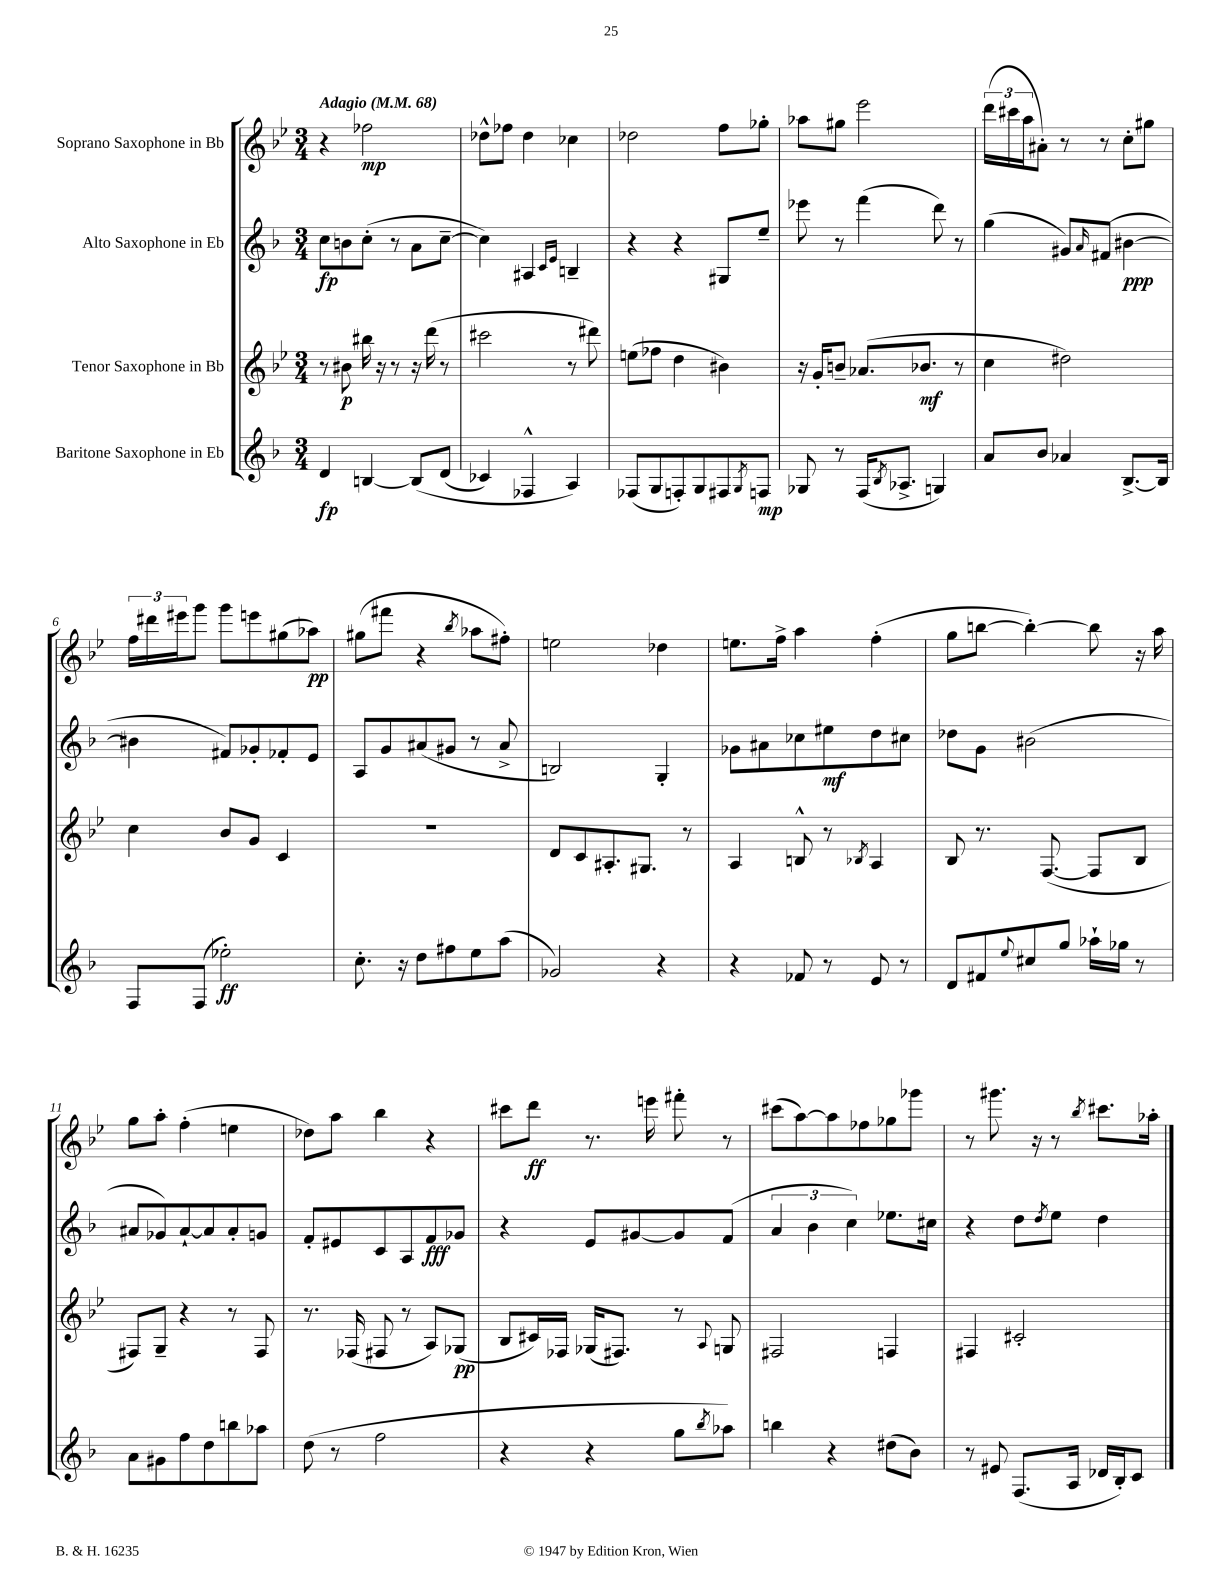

**kern	**kern	**kern	**kern
*staff4	*staff3	*staff2	*staff1
*clefG2	*clefG2	*clefG2	*clefG2
*k[b-]	*k[b-e-]	*k[b-]	*k[b-e-]
*M3/4	*M3/4	*M3/4	*M3/4
*MM68	*MM68	*MM68	*MM68
4d	8r	8cc	4r
.	8b#	8b	.
[4B	16bb#	(8cc'	2ff-
.	16r	.	.
.	8r	8r	.
&(8B]	16r	8a	.
.	(16ddd	.	.
(8d	8r	[8cc~	.
=	=	=	=
4c-)	2ccc#	4cc])	8dd-^^
.	.	.	8ff-
4F-^^	.	4A#	4dd-
.	.	16qqc	.
.	.	16qqe	.
4A&)	8r	4B~	4cc-
.	8ddd#)	.	.
=	=	=	=
(8F-	(8ee	4r	2dd-
8G	8ff-	.	.
8F')	4dd	4r	.
8G	.	.	.
8F#	4b#)	8G#	8ff
8qG	.	.	.
8F	.	8ee~	8gg-'
=	=	=	=
8G-	16r	8eee-	8aa-
.	16g'	.	.
8r	8b~	8r	8gg#
(16F	(8.a-	(4fff	2eee-
8qB-	.	.	.
8.A-^	.	.	.
.	8.b-	.	.
4G)	.	8ddd)	.
.	8r	8r	.
=	=	=	=
8a	4cc	(4gg	(24ddd
.	.	.	24ccc#
.	.	.	24aa
8b-	.	.	8a#')
4a-	2dd#)	8g#)	8r
.	.	16qqa	.
.	.	(8f#	8r
[8.B-^	.	[4b#	8cc'
.	.	.	8gg#
16B-]	.	.	.
=	=	=	=
8F	4cc	4b#]	24ff
.	.	.	24ddd#
.	.	.	24eee#
(8F	.	.	8ggg
2ee-')	8b-	8f#)	8ggg
.	8g	8g-'	8eee
.	4c	8f-'	(8gg#
.	.	8e	8aa-)
=	=	=	=
8.cc'	2.r	8A	(8gg#
.	.	8g	8fff#
16r	.	.	.
8dd	.	(8a#	4r
8ff#	.	8g#	.
.	.	.	8qbb-
8ee	.	8r	8aa-
(8aa	.	8a#^	8ff#')
=	=	=	=
2g-)	8d	2B)	2ee
.	8c	.	.
.	8.A#'	.	.
.	8.G#	.	.
4r	.	4G'	4dd-
.	8r	.	.
=	=	=	=
4r	4A	8g-	8.ee
.	.	8a#	.
.	.	.	16ff^
8f-	8B^^	8cc-	4aa
8r	8r	8ee#	.
.	8qB-	.	.
8e	4A	8dd	(4ff'
8r	.	8cc#	.
=	=	=	=
8d	8B-	8dd-	8gg
8f#	8.r	8g	[8bb
8qqee	.	.	.
8cc#	.	(2b#	4bb'_)
.	([8.F	.	.
8gg	.	.	.
16aa-`	8F]	.	8bb]
16gg-	.	.	.
8r	8B-	.	16r
.	.	.	16aa
=	=	=	=
8a	8F#)	8a#	8gg
8g#	8G~	8g-)	8aa'
8ff	4r	[8a#`	(4ff'
8dd	.	8a#]	.
8bb	8r	8a#'	4ee
8aa-	8F#	8g	.
=	=	=	=
(8dd	8.r	8f'	8dd-)
8r	.	8e#	8aa
.	(16F-	.	.
2ff	8F#	8c	4bb-
.	8r	8A	.
.	8A)	8f	4r
.	(8G-	8g-	.
=	=	=	=
4r	8B-	4r	8ccc#
.	16c#)	.	8ddd
.	16F-	.	.
4r	(16G-	8e	8.r
.	8.F#)	.	.
.	.	[8g#	.
.	.	.	16eee
8gg	8r	8g#]	8fff#'
8qbb-	8qqA	.	.
8aa-)	8G	(8f	8r
=	=	=	=
4bb	2F#	6a	(8ccc#
.	.	.	[8aa)
.	.	6b-	.
4r	.	.	8aa]
.	.	6cc)	.
.	.	.	8ff-
(8dd#	4F	8.ee-	8gg-
8b-)	.	.	8ggg-
.	.	16cc#	.
=	=	=	=
8r	4F#	4r	8r
8e#	.	.	8.ggg#
(8.F	2c#'	8dd	.
.	.	.	16r
.	.	8qdd	.
.	.	8ee	8r
16A	.	.	.
.	.	.	8qbb-
16d-	.	4dd	8.ccc#
16B-')	.	.	.
8c	.	.	.
.	.	.	16aa-'
==	==	==	==
*-	*-	*-	*-
